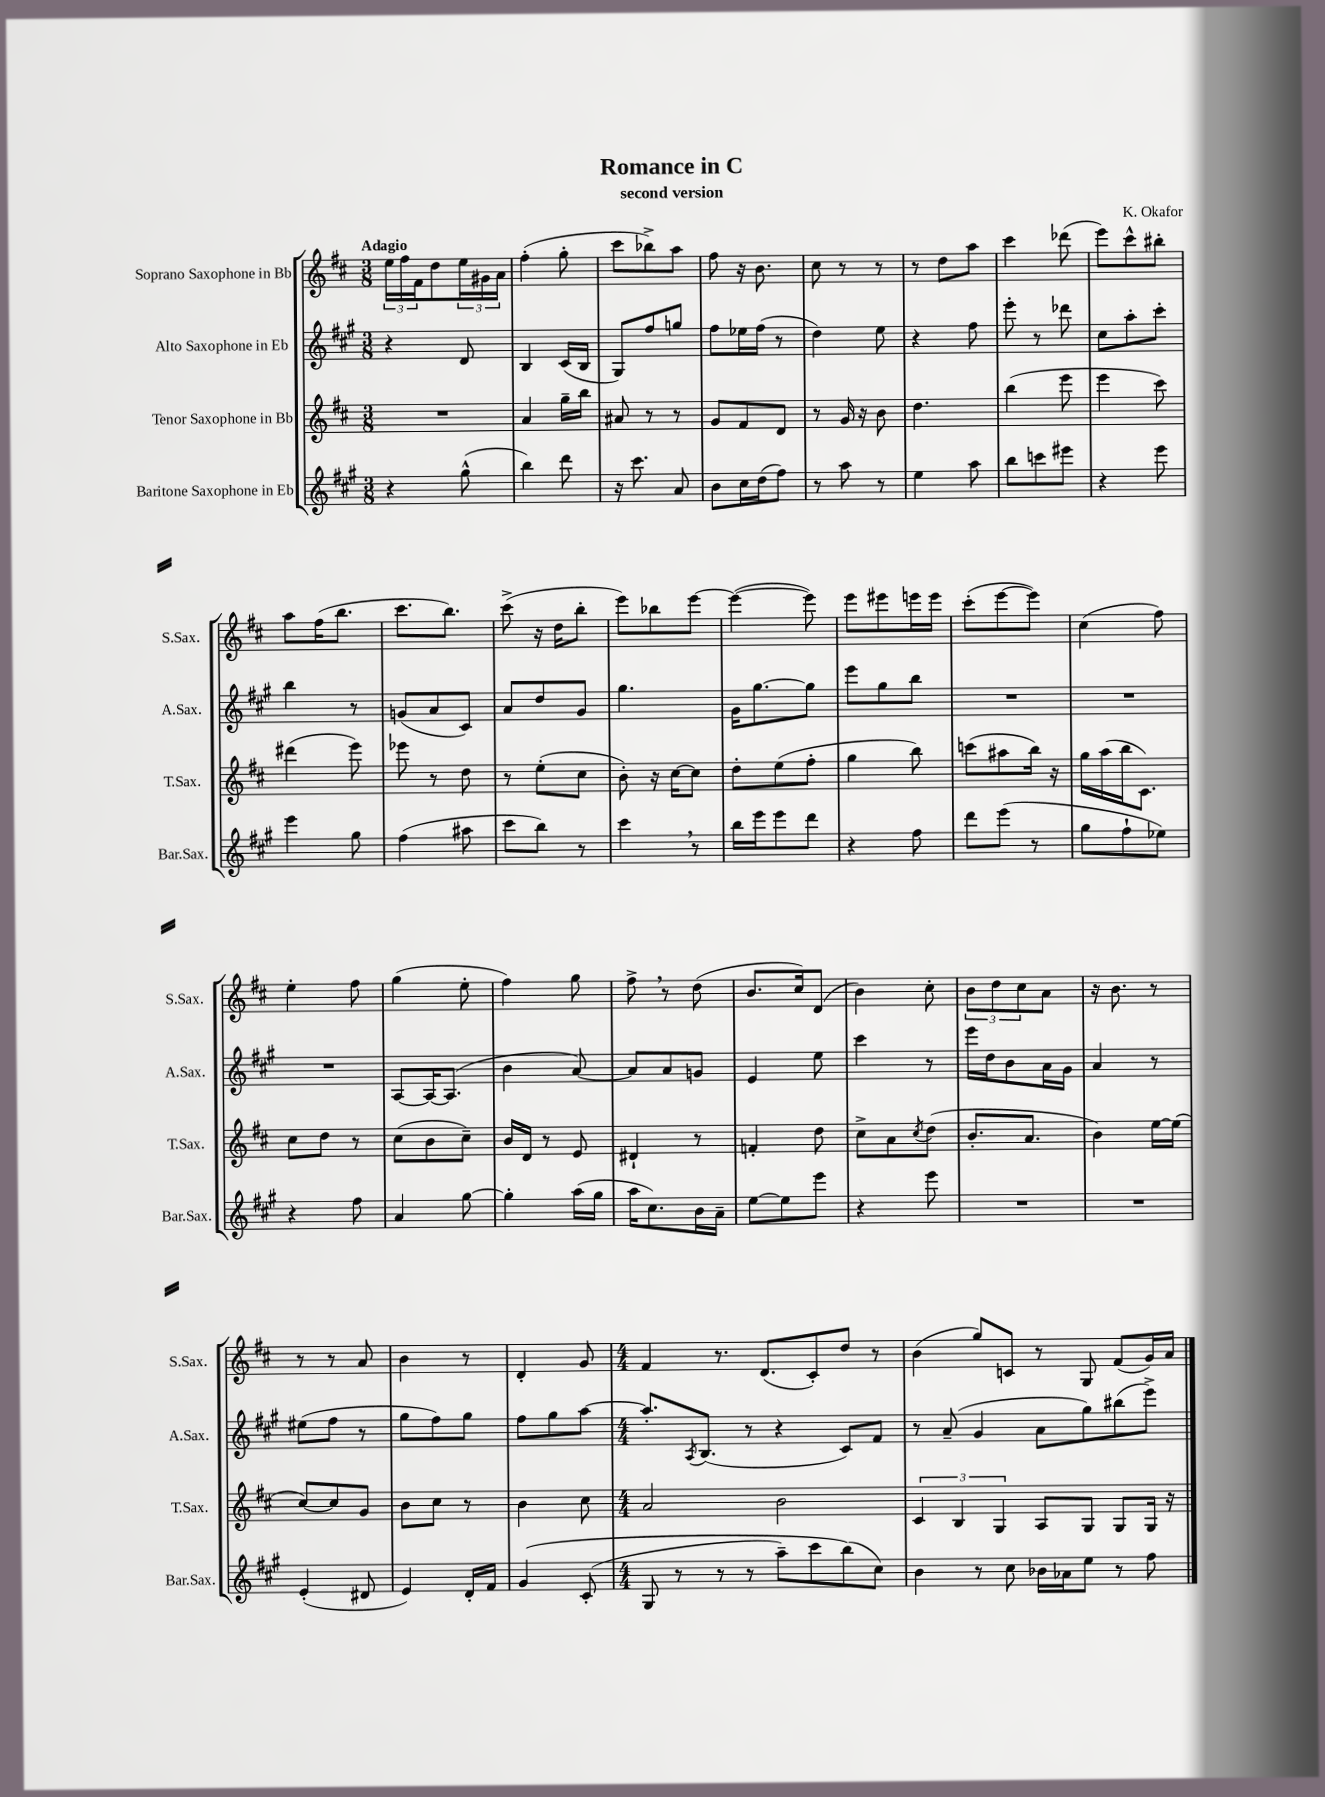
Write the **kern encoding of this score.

**kern	**kern	**kern	**kern
*staff4	*staff3	*staff2	*staff1
*clefG2	*clefG2	*clefG2	*clefG2
*k[f#c#g#]	*k[f#c#]	*k[f#c#g#]	*k[f#c#]
*M3/8	*M3/8	*M3/8	*M3/8
4r	4.r	4r	24ee\LL
.	.	.	24ff#\
.	.	.	24f#\J
.	.	.	8dd\
(8gg#^^\	.	8d/	24ee\L
.	.	.	24g#\
.	.	.	24a\JJ
=	=	=	=
4bb\)	4a/	4B/	(4ff#'\
8ddd\	16gg~\LL	(16c#/LL	8gg'\
.	16bb\JJ	16B/JJ	.
=	=	=	=
16r	8a#/	8G#/L)	8ccc#\L
8.ccc#\	.	.	.
.	8r	8ff#/	8bb-^\)
8a/	8r	8gg/J	8aa\J
=	=	=	=
8b\L	8g/L	8ff#\L	8ff#\
16cc#\L	8f#/	16ee-\L	16r
(16dd\J	.	(16ff#\JJ	8.b\
8ff#\J)	8d/J	8r	.
=	=	=	=
8r	8r	4dd\)	8cc#\
8aa\	16g/	.	8r
.	16r	.	.
8r	8b\	8ee\	8r
=	=	=	=
4ee\	4.dd\	4r	8r
.	.	.	8dd\L
8aa\	.	8ff#\	8aa\J
=	=	=	=
8bb\L	(4bb\	8eee'\	4ccc#\
8ccc\	.	8r	.
8eee#\J	8eee\	8ddd-\	(8ddd-\
=	=	=	=
4r	4eee\	8cc#\L	8eee\L)
.	.	8aa'\	8ccc#^^\
8eee\	8ccc#\)	8ccc#'\J	8bb#'\J
=	=	=	=
4eee\	(4ddd#\	4bb\	8aa\L
.	.	.	(16ff#\K
.	.	.	8.bb\J
8gg#\	8eee\)	8r	.
=	=	=	=
(4ff#\	8eee-\	(8g/L	8.ccc#\L
.	8r	8a/	.
.	.	.	8.bb\J)
8aa#\	8dd\	8c#/J)	.
=	=	=	=
8ccc#\L	8r	8a/L	(8ccc#^\
8bb\J)	(8ee'\L	8dd/	16r
.	.	.	16dd\LK
8r	8cc#\J	8g#/J	8bb'\J
=	=	=	=
4ccc#\	8b'\)	4.gg#\	8eee\L)
.	16r	.	8bb-\
.	[16cc#\LK	.	.
8r	8cc#\]J	.	[8eee\J
=	=	=	=
16bb\LL	8dd'\L	16g#\LK	(4eee\_
16eee\J	.	[8.gg#\	.
8eee\	(8ee\	.	.
8ddd\J	8ff#'\J	8gg#\]J	8eee\])
=	=	=	=
4r	4gg\	8eee\L	8eee\L
.	.	8gg#\	8eee#\
8ff#\	8bb\)	8bb\J	16eee\L
.	.	.	16eee\JJ
=	=	=	=
8ddd\L	(8ccc\L	4.r	(8ccc#'\L
(8eee\J	8aa#\	.	[8eee\
8r	16bb\Jk)	.	8eee\]J)
.	16r	.	.
=	=	=	=
8gg#\L	16gg\LL	4.r	(4cc#\
.	(16aa\	.	.
8ff#`\	16bb\J	.	.
.	8.c#\J)	.	.
8ee-\J)	.	.	8ff#\)
=	=	=	=
4r	8cc#\L	4.r	4ee'\
.	8dd\J	.	.
8ff#\	8r	.	8ff#\
=	=	=	=
4a/	(8cc#\L	[8A/L	(4gg\
.	8b\	16A/_K	.
.	.	(8.A/]J	.
[8gg#\	8cc#~\J)	.	8ee'\
=	=	=	=
4gg#'\]	16b/LL	4b\	4ff#\)
.	16d/JJ	.	.
.	8r	.	.
(16aa\LL	8e/	[8a/)	8gg\
16gg#\JJ	.	.	.
=	=	=	=
16aa\LK	4d#`/	8a/]L	8ff#^\
8.cc#\)	.	.	.
.	.	8a/	8r
16b\L	8r	8g/J	(8dd\
16a~\JJ	.	.	.
=	=	=	=
[8ee\L	4f'/	4e/	8.b/L
8ee\]	.	.	.
.	.	.	16cc#/k)
8eee\J	8dd\	8ee\	(8d/J
=	=	=	=
4r	8cc#^\L	4ccc#\	4b\)
.	8a\	.	.
.	8qcc#/	.	.
8eee\	(8dd\J	8r	8cc#'\
=	=	=	=
4.r	8.b'/L	16eee\LL	12b\L
.	.	16dd\J	.
.	.	.	12dd\
.	.	8b\	.
.	.	.	12cc#\
.	8.a/J	.	.
.	.	16a\L	8a\J
.	.	16g#\JJ	.
=	=	=	=
4.r	4b\)	4a/	16r
.	.	.	8.b\
.	[16ee\LL	8r	8r
.	(16ee\]JJ	.	.
=	=	=	=
(4e'/	[8cc#/L)	(8ee#\L	8r
.	8cc#/]	8ff#\J	8r
8d#/	8g/J	8r	8a/
=	=	=	=
4e/)	8b\L	8gg#\L	4b\
.	8cc#\J	8ff#\)	.
16d'/LL	8r	8gg#\J	8r
16f#/JJ	.	.	.
=	=	=	=
&(4g#/	4b\	8ff#\L	4d'/
.	.	8gg#\	.
(8c#'/	8cc#\	[8aa\J	8g/
=	=	=	=
*M4/4	*M4/4	*M4/4	*M4/4
8G#/	2a/	8.aa'/]L	4f#/
8r	.	.	.
.	.	8qA/	.
.	.	(8.B/J	.
8r	.	.	8.r
8r	.	8r	.
.	.	.	(8.d/L
8aa~\L)	2b\	4r	.
8ccc#\	.	.	8c#'/)
(8bb\&)	.	8c#/L)	8dd/J
8cc#\J)	.	8f#/J	8r
=	=	=	=
4b\	6c#/	8r	(4b\
.	.	(8a~/	.
.	6B/	.	.
8r	.	4g#/	8gg/L)
.	6G/	.	.
8cc#\	.	.	8c/J
16b-\LL	8A/L	8a\L	8r
16a-\J	.	.	.
8ee\J	8G/J	8gg#\)	8G/
8r	8G/L	(8bb#\	(8f#/L
8ff#\	16G/Jk	8eee^\J)	16g/L)
.	16r	.	16a/JJ
==	==	==	==
*-	*-	*-	*-
